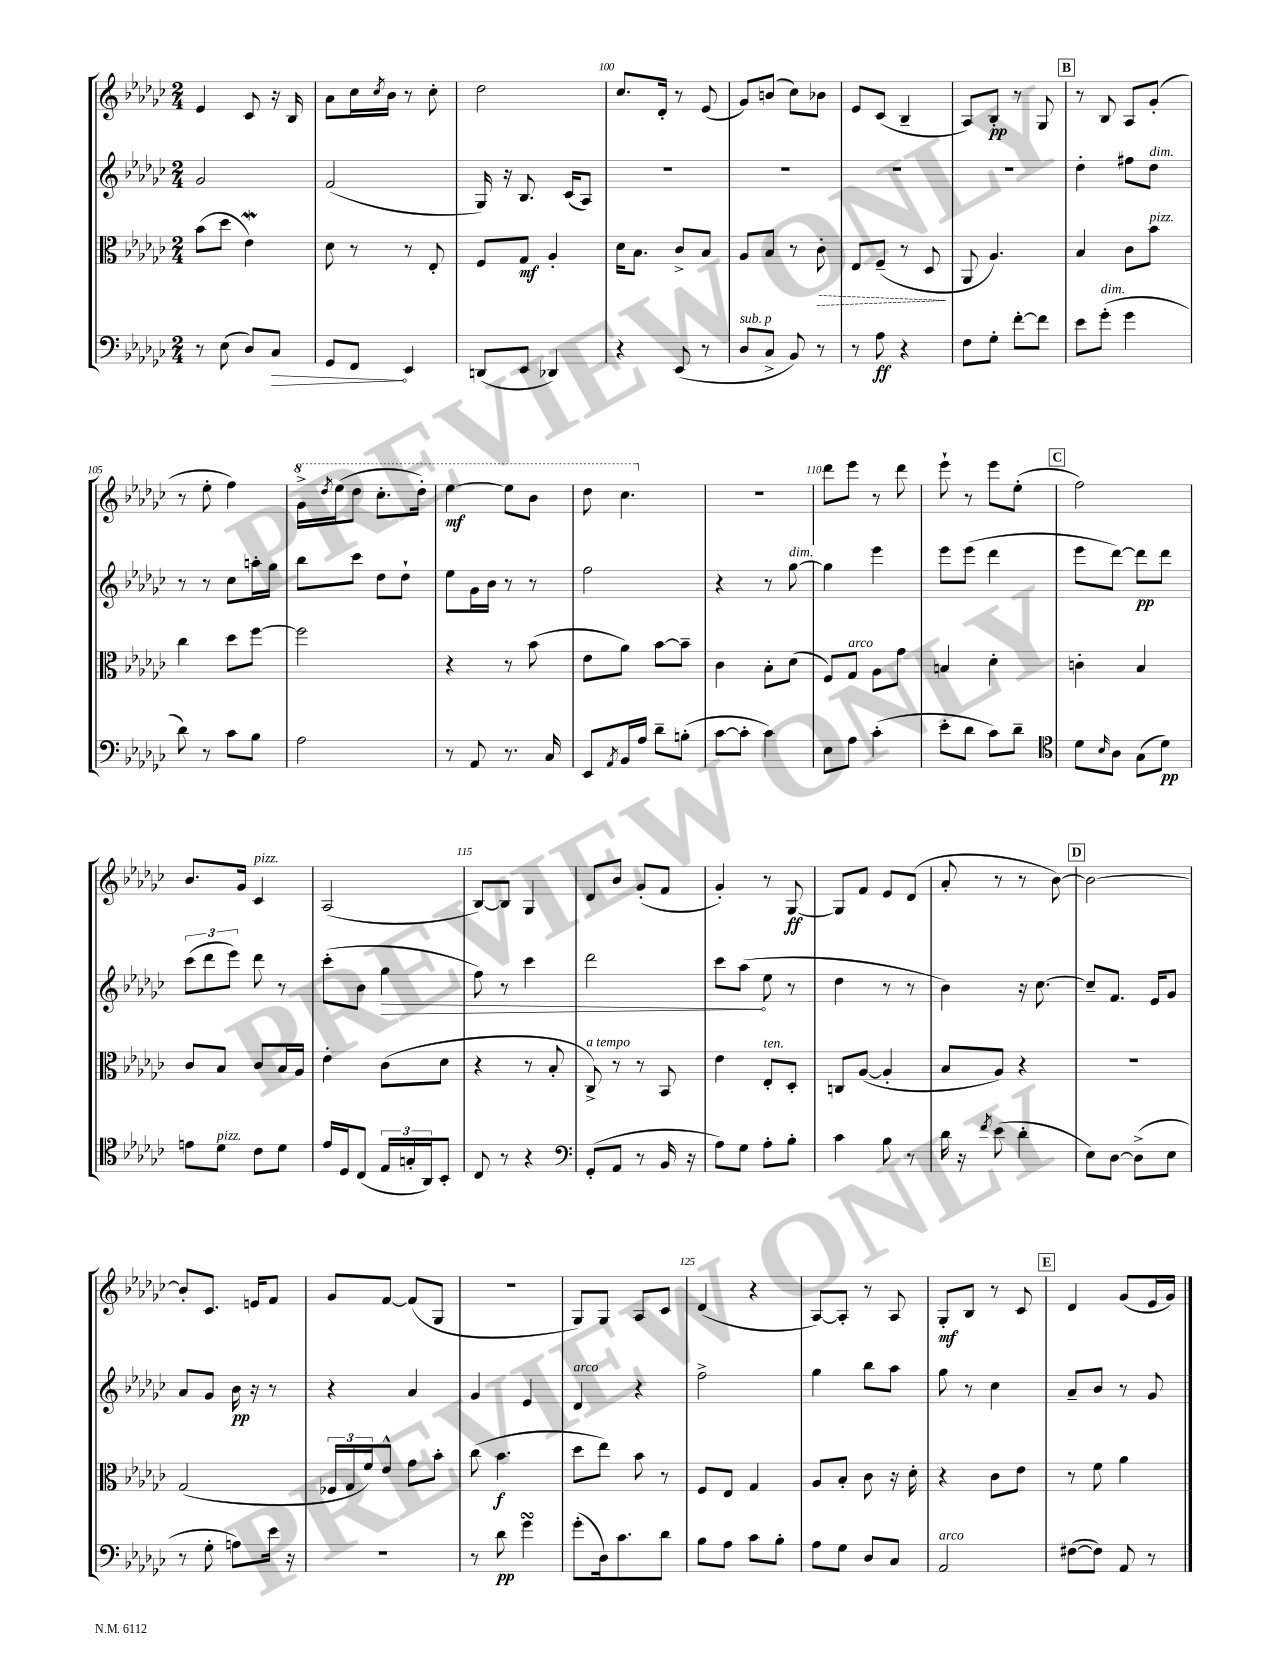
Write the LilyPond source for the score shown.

<<
\new StaffGroup <<
\new Staff = "s0" {
    \clef treble \key ges \major \numericTimeSignature \time 2/4
    ees'4 ces'8 r16 bes16 |
    aes'8 ces''16 \acciaccatura { ces''8 } bes'16 r8 ces''8-. |
    des''2 |
    ces''8. des'16-. r8 ees'8( |
    ges'8) b'8( ces''8) bes'8 |
    ees'8 ces'8( bes4-- |
    aes8) bes8-.\pp r8 ges8 |
    \mark \markup { \box "B" } r8 bes8 aes8 ges'8-.( |
    r8 ees''8-. f''4) |
    \ottava #1 ges''16-> \acciaccatura { des'''8 } ees'''16( des'''8 ces'''8.-. des'''16-.) |
    ees'''4~\mf ees'''8 bes''8 |
    des'''8 ces'''4. \ottava #0 |
    R2 |
    des'''8 ees'''8 r8 des'''8 |
    ees'''8-! r8 ees'''8 ees''8-.( |
    \mark \markup { \box "C" } f''2) |
    bes'8. ges'16 ces'4^\markup { \italic "pizz." } |
    aes2( |
    bes8~) bes8 ges4 |
    des'8 bes'8 ges'8-.( f'8 |
    ges'4-.) r8 ges8~\ff |
    ges8 f'8 ees'8 des'8( |
    aes'8-. r8 r8 bes'8~) |
    \mark \markup { \box "D" } bes'2~ |
    bes'8-. ces'8. e'16 f'8 |
    ges'8 f'8~ f'8( ges8 |
    r2 |
    ges8) ges8 aes8 ces'8 |
    des'4( r4 |
    aes8~) aes8-. r8 aes8 |
    ges8-.\mf bes8 r8 ces'8 |
    \mark \markup { \box "E" } des'4 ges'8( ees'16 ges'16) \bar "|." |
}
\new Staff = "s1" {
    \clef treble \key ges \major \numericTimeSignature \time 2/4
    ges'2 |
    f'2( |
    ges16) r16 bes8. ces'16( aes8) |
    R2 |
    R2 |
    R2 |
    R2 |
    \mark \markup { \box "B" } des''4-. fis''8 des''8^\markup { \italic "dim." } |
    r8 r8 ces''8 a''16-. ges''16 |
    bes''8 ces'''8 des''8 des''8-! |
    ees''8 ges'16 bes'16 r8 r8 |
    f''2 |
    r4 r8 ges''8~^\markup { \italic "dim." } |
    ges''4 ees'''4 |
    ees'''8 ees'''8( des'''4 |
    \mark \markup { \box "C" } ees'''8 des'''8~) des'''8\pp des'''8 |
    \tuplet 3/2 { ces'''8( des'''8 ees'''8) } des'''8 r8 |
    ces'''8-.( bes'8 \once \override Hairpin.circled-tip = ##t ges''4\> |
    f''8) r8 ces'''4 |
    des'''2 |
    ces'''8 aes''8\!( ees''8 r8 |
    des''4 r8 r8 |
    bes'4) r16 ces''8.~ |
    \mark \markup { \box "D" } ces''8-- f'8. ees'16 ges'8 |
    aes'8 ges'8 bes'16\pp r16 r8 |
    r4 aes'4 |
    ges'4 ees'4 |
    des'4^\markup { \italic "arco" } r4 |
    f''2-> |
    ges''4 bes''8 aes''8 |
    ges''8 r8 ces''4 |
    \mark \markup { \box "E" } aes'8-- bes'8 r8 ges'8 \bar "|." |
}
\new Staff = "s2" {
    \clef alto \key ges \major \numericTimeSignature \time 2/4
    bes'8( des''8 ees'4\mordent) |
    des'8 r8 r8 ees8-. |
    f8 ges8\mf aes4-. |
    des'16 bes8. ces'8-> bes8 |
    aes8 bes8 r8 \once \override Hairpin.style = #'dashed-line ces'8-.\> |
    ees8 f8--( r8 des8\! |
    aes,8 aes4.) |
    \mark \markup { \box "B" } bes4 ces'8 bes'8^\markup { \italic "pizz." } |
    ces''4 des''8 f''8~ |
    f''2 |
    r4 r8 bes'8( |
    ees'8 aes'8) bes'8~ bes'8-- |
    ces'4 bes8-. des'8( |
    f8) ges8^\markup { \italic "arco" } aes8 ges'8 |
    b4 des'4-. |
    \mark \markup { \box "C" } c'4-. bes4 |
    ces'8 bes8 ces'8 bes16 aes16 |
    ees'4-. ces'8( des'8 |
    r4 r8 bes8-. |
    ces8->^\markup { \italic "a tempo" }) r8 r8 bes,8 |
    ees'4 ees8-.^\markup { \italic "ten." } des8-. |
    c8 aes8~( aes4-. |
    bes8 aes8) r4 |
    \mark \markup { \box "D" } R2 |
    ges2( |
    \tuplet 3/2 { fes16 ges16 f'16) } ees'8-^ ges'8 bes'8-. |
    ces''8( bes'4.\f |
    des''8 ees''8) bes'8 r8 |
    f8 ees8 ges4 |
    aes8 bes8-. ces'8 r16 des'16-. |
    r4 ces'8 ees'8 |
    \mark \markup { \box "E" } r8 f'8 aes'4 \bar "|." |
}
\new Staff = "s3" {
    \clef bass \key ges \major \numericTimeSignature \time 2/4
    r8 ees8( des8) \once \override Hairpin.circled-tip = ##t ces8\> |
    ges,8 f,8\! ees,4 |
    d,8( ees,8 des,4) |
    r4 ees,8( r8 |
    des8^\markup { \italic "sub. p" } ces8-> bes,8) r8 |
    r8 aes8\ff r4 |
    f8 ges8-. f'8~-. f'8 |
    \mark \markup { \box "B" } ees'8 ges'8-.^\markup { \italic "dim." }( ges'4 |
    des'8) r8 ces'8 bes8 |
    aes2 |
    r8 aes,8 r8. ces16 |
    ees,8 \acciaccatura { aes,8 } bes,16 aes16 des'8-- b8-.( |
    ces'8~ ces'8-. ces'4) |
    ees8 aes8 ces'4-.( |
    ees'8-. des'8 ces'8) des'8-- |
    \mark \markup { \box "C" } \clef tenor des'8 \grace { bes16 } aes8 ges8( des'8\pp) |
    e'8 des'8^\markup { \italic "pizz." } ces'8 des'8 |
    ees'16 des16 ces8( \tuplet 3/2 { ees16 g16-. aes,16) } bes,8-. |
    ces8 r8 r4 |
    \clef bass ges,8-.( aes,8 r8 bes,16 r16 |
    aes8) ges8 aes8-. bes8-. |
    ces'4 bes8 r8 |
    des'16 r16 \acciaccatura { f'8 } ees'8( des'4-. |
    \mark \markup { \box "D" } ees8) des8~ des8->( ees8 |
    r8 ges8-. a8) ees'16 r16 |
    r2 |
    r8 des'8\pp ges'4\turn |
    ges'8-.( des16) ces'8. des'8 |
    bes8 aes8 ces'8 bes8-. |
    aes8 ges8 des8 ces8 |
    aes,2^\markup { \italic "arco" } |
    \mark \markup { \box "E" } fis8~( fis8) aes,8 r8 \bar "|." |
}
>>
>>
\layout { \context { \Score currentBarNumber = #97 \override BarNumber.break-visibility = ##(#f #t #t) barNumberVisibility = #(every-nth-bar-number-visible 5) } }
